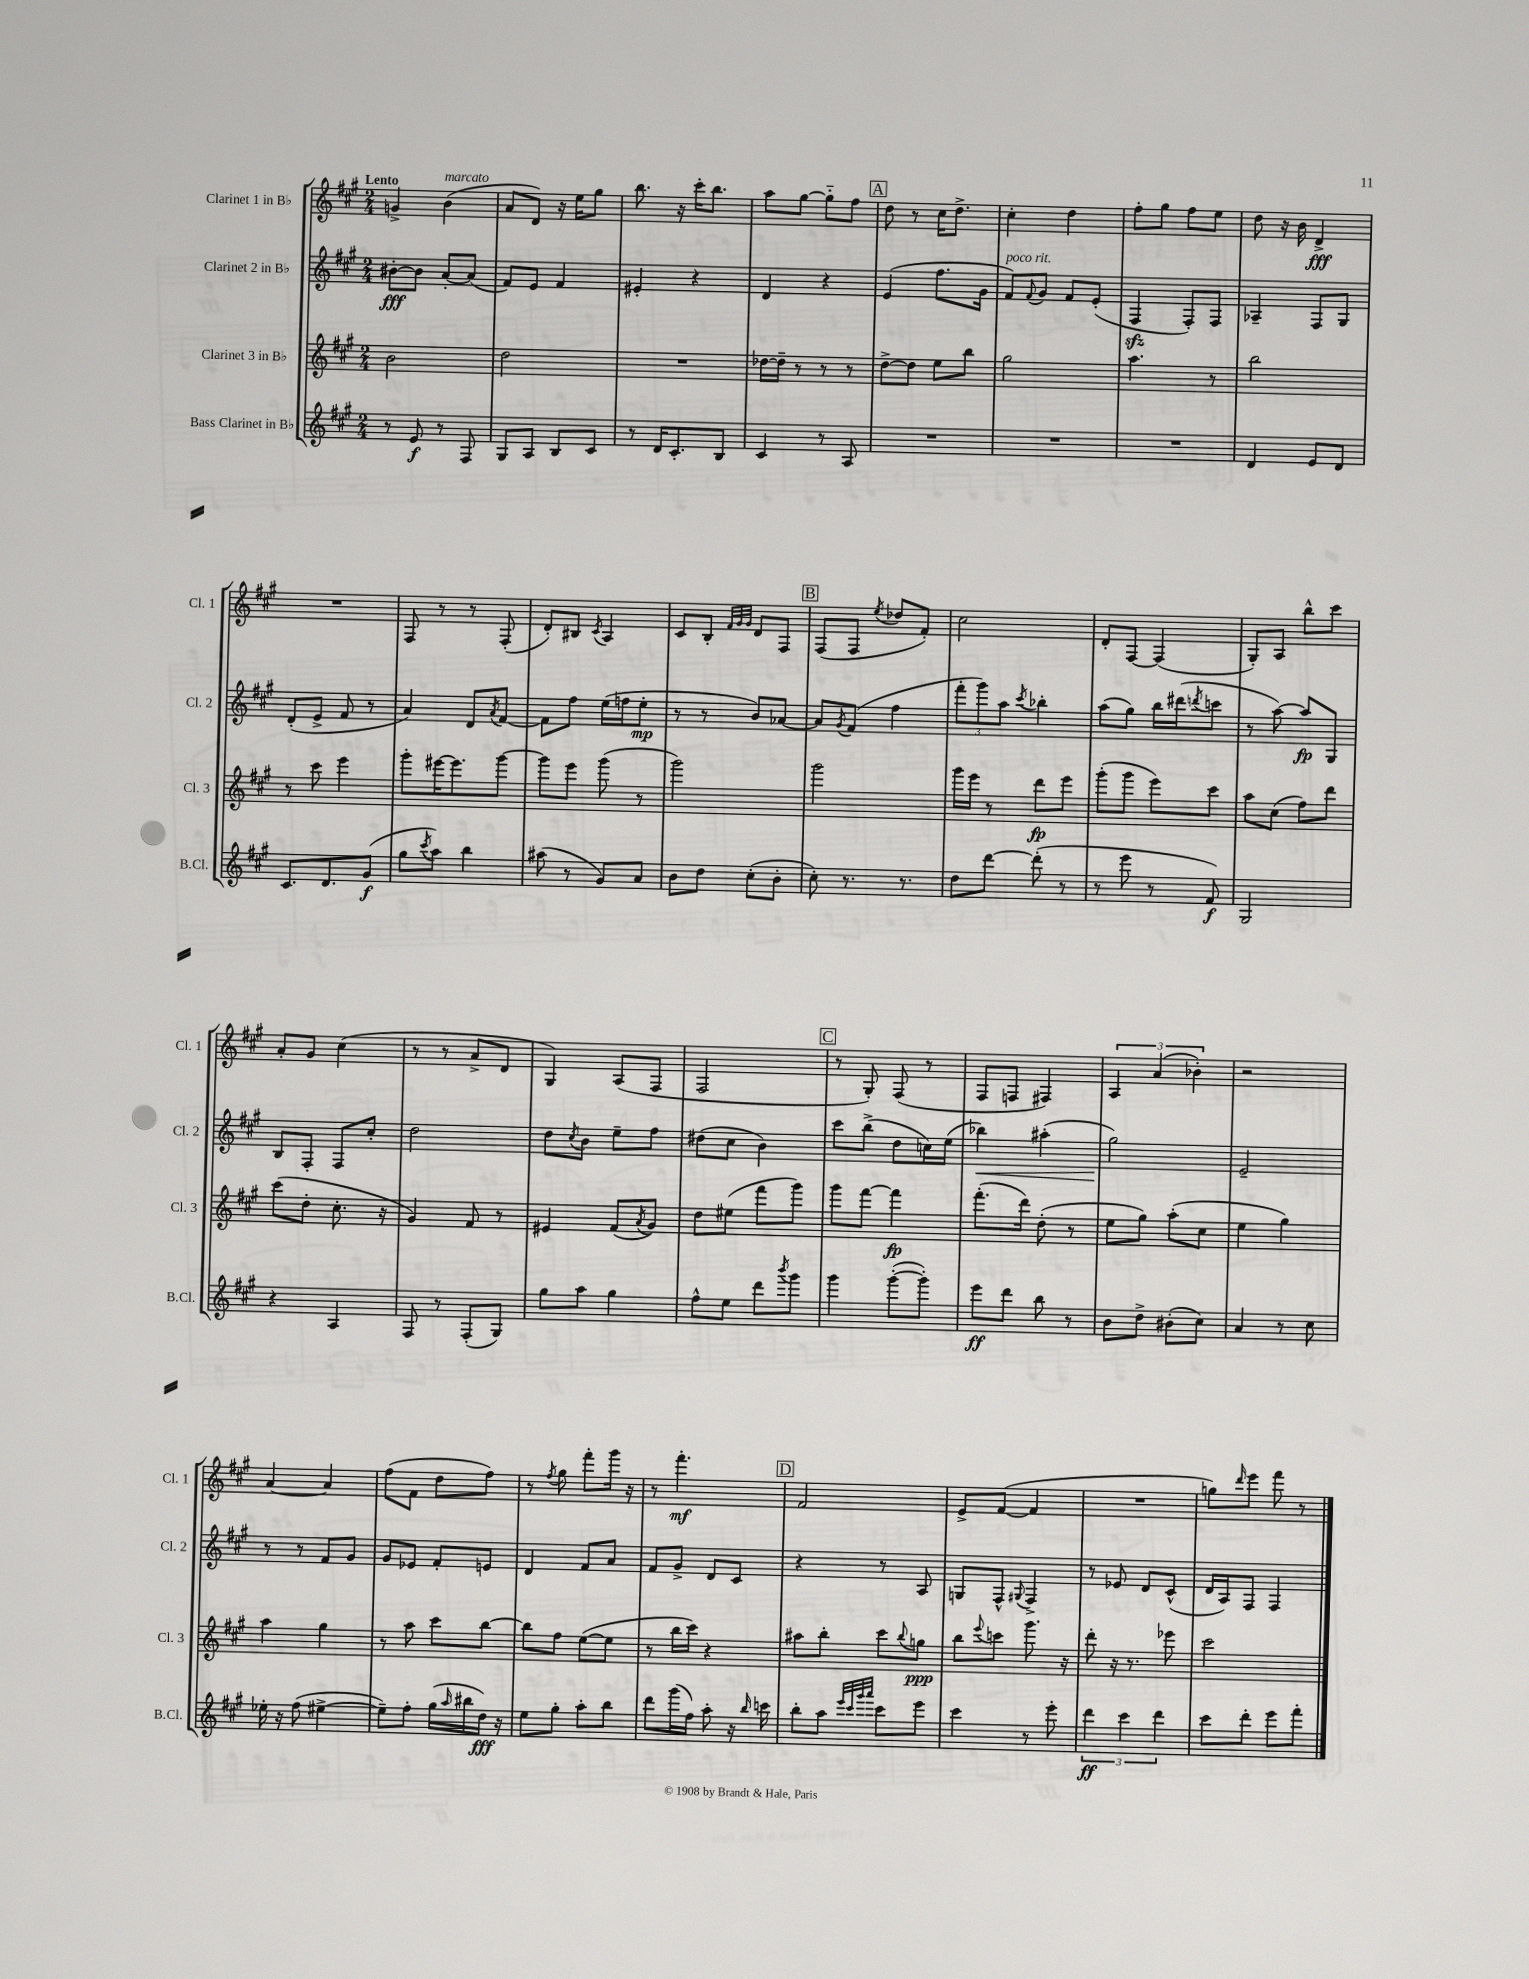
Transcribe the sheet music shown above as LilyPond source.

<<
\new StaffGroup <<
\new Staff = "s0" \with { instrumentName = "Clarinet 1 in Bb" shortInstrumentName = "Cl. 1" } {
    \clef treble \key a \major \numericTimeSignature \time 2/4 \tempo "Lento"
    g'4-> b'4^\markup { \italic "marcato" }( |
    a'8 d'8) r16 e''16 gis''8 |
    b''8. r16 cis'''16-. b''8. |
    a''8 gis''8~ gis''8-_ fis''8 |
    \mark \markup { \box "A" } d''8 r8 cis''16 d''8.-> |
    cis''4-. d''4 |
    fis''8-. gis''8 fis''8 e''8 |
    d''8 r16 b'16 d'4->\fff |
    R2 |
    fis8 r8 r8 fis8-.( |
    d'8-.) bis8 \acciaccatura { cis'8 } a4 |
    cis'8 b8-. \grace { fis'32 gis'32 gis'32 } d'8 fis8 |
    \mark \markup { \box "B" } fis8( fis8 \acciaccatura { e''8 } des''8 fis'8-.) |
    cis''2 |
    d'8-. fis8~ fis4( |
    gis8-.) a8 b''8-^ cis'''8 |
    a'8-. gis'8 cis''4( |
    r8 r8 a'8-> d'8 |
    gis4) a8( fis8 |
    fis2 |
    \mark \markup { \box "C" } r8 gis8-.) fis8( r8 |
    fis8 f8 fis4) |
    \tuplet 3/2 { a4 a'4( bes'4-.) } |
    r2 |
    a'4~ a'4 |
    fis''8( fis'8 d''8 fis''8) |
    r8 \acciaccatura { fis''8 } gis''8 fis'''8-. gis'''16 r16 |
    r8 fis'''4.-.\mf |
    \mark \markup { \box "D" } fis'2 |
    e'8-> fis'8~( fis'4 |
    R2 |
    g''8) \grace { d'''16 } e'''8 fis'''8 r8 \bar "|." |
}
\new Staff = "s1" \with { instrumentName = "Clarinet 2 in Bb" shortInstrumentName = "Cl. 2" } {
    \clef treble \key a \major \numericTimeSignature \time 2/4
    bis'8~-.\fff bis'8 a'8~-. a'8( |
    fis'8) e'8 fis'4 |
    eis'4-. r4 |
    d'4 r4 |
    \mark \markup { \box "A" } e'4( fis''8. gis'16 |
    fis'8^\markup { \italic "poco rit." }) \appoggiatura { fis'8 } gis'8 fis'8 e'8-.( |
    fis4\sfz fis8-.) fis8 |
    aes4-- fis8 gis8 |
    d'8-.( e'8-> fis'8 r8 |
    a'4) d'8 \acciaccatura { a'8 } fis'8~ |
    fis'8 fis''8 e''16( f''16 e''8-.\mp |
    r8 r8 b'8) aes'8~ |
    \mark \markup { \box "B" } aes'8 \acciaccatura { gis'8 } fis'8( fis''4 |
    \tuplet 3/2 { fis'''8-. gis'''8) a''8 } \acciaccatura { cis'''8 } bes''4-. |
    a''8( gis''8) b''16 dis'''16( \acciaccatura { d'''8 } c'''8 |
    r8 a''8~) a''8\fp gis8 |
    b8 fis8-. fis8 cis''8-. |
    d''2 |
    d''8 \acciaccatura { cis''8 } b'8 e''8-- fis''8 |
    dis''8( cis''8 b'4) |
    \mark \markup { \box "C" } cis'''8 b''8->( d''8 c''16) e''16( |
    bes''4\<) ais''4-.( |
    gis''2\!) |
    e'2-- |
    r8 r8 fis'8 gis'8 |
    gis'8 ees'8 fis'8-. e'8 |
    d'4 fis'8 a'8 |
    fis'8 gis'8-> d'8 cis'8 |
    \mark \markup { \box "D" } r4 r8 a8 |
    g8 fis8-^ \appoggiatura { gis8 } fis4-> |
    r8 ees'8 d'8 cis'8-^( |
    d'16 a16) fis8 fis4 \bar "|." |
}
\new Staff = "s2" \with { instrumentName = "Clarinet 3 in Bb" shortInstrumentName = "Cl. 3" } {
    \clef treble \key a \major \numericTimeSignature \time 2/4
    b'2 |
    d''2 |
    R2 |
    des''16~ des''16-- r8 r8 r8 |
    \mark \markup { \box "A" } d''8~-> d''8 e''8 b''8 |
    gis''2 |
    a''4. r8 |
    b''2 |
    r8 cis'''8 e'''4 |
    gis'''8-. eis'''16~ eis'''8. gis'''8~ |
    gis'''8 e'''8 gis'''8( r8 |
    gis'''2) |
    \mark \markup { \box "B" } gis'''2 |
    gis'''16 e'''16 r8 d'''8\fp e'''8 |
    gis'''8-.( gis'''8 e'''8) cis'''8 |
    a''8 cis''8( fis''8) d'''8 |
    cis'''8( d''8-. cis''8.-. r16 |
    gis'4) fis'8 r8 |
    eis'4 fis'8( \acciaccatura { a'8 } gis'8) |
    d''8 eis''8( fis'''8 gis'''8) |
    \mark \markup { \box "C" } gis'''8 fis'''8~ fis'''4\fp |
    fis'''8.-.( d'''16) d''8-.( r8 |
    e''8 gis''8) a''8-.( cis''8 |
    e''4 gis''4) |
    a''4 gis''4 |
    r8 a''8 cis'''8 b''8~ |
    b''8 fis''8 e''8~( e''8 |
    r8 b''16 cis'''16) r4 |
    \mark \markup { \box "D" } ais''8 b''8-. cis'''8 \appoggiatura { b''8 } g''8\ppp |
    b''8 \appoggiatura { e'''8 } c'''8 gis'''8. r16 |
    d'''8-. r16 r8. ees'''8 |
    cis'''2 \bar "|." |
}
\new Staff = "s3" \with { instrumentName = "Bass Clarinet in Bb" shortInstrumentName = "B.Cl." } {
    \clef treble \key a \major \numericTimeSignature \time 2/4
    r8 e'8\f r8 fis8 |
    gis8 a8 b8 cis'8 |
    r8 d'16 cis'8.-. b8 |
    cis'4 r8 a8 |
    \mark \markup { \box "A" } R2 |
    R2 |
    R2 |
    d'4 e'8 d'8 |
    cis'8. d'8. gis'8\f( |
    gis''8 \acciaccatura { cis'''8 } a''8) b''4 |
    ais''8( r8 gis'8) a'8 |
    b'8 d''8 cis''8-.( b'8-. |
    \mark \markup { \box "B" } cis''8-.) r8. r8. |
    d''8 d'''8~ d'''8-.( r8 |
    r8 e'''8 r8 fis'8\f) |
    gis2 |
    r4 a4 |
    fis8 r8 fis8-.( gis8) |
    gis''8 a''8 gis''4 |
    fis''8-^ e''8 d'''8 \acciaccatura { b'''8 } gis'''8 |
    \mark \markup { \box "C" } gis'''4 gis'''8~-.( gis'''8-.) |
    e'''8\ff d'''8 b''8 r8 |
    b'8 d''8-> bis'8-.( cis''8) |
    a'4 r8 cis''8 |
    ees''16-. r16 fis''8( eis''4~-> |
    eis''8--) fis''8-. gis''16( \grace { a''16 } bis''16 d''16\fff) r16 |
    e''8 gis''8-. a''8-. b''8 |
    d'''8 gis'''16( fis''16) a''8-. r16 \grace { b''16 } c'''16 |
    \mark \markup { \box "D" } b''8-. a''8 \grace { e'''32 cis'''32 gis'''32 a'''32 } cis'''8 e'''8 |
    cis'''4 r8 e'''8-. |
    \tuplet 3/2 { d'''4\ff cis'''4 d'''4 } |
    cis'''8 d'''8-. e'''8 fis'''8-. \bar "|." |
}
>>
>>
\layout { \context { \Score \remove "Bar_number_engraver" } }
